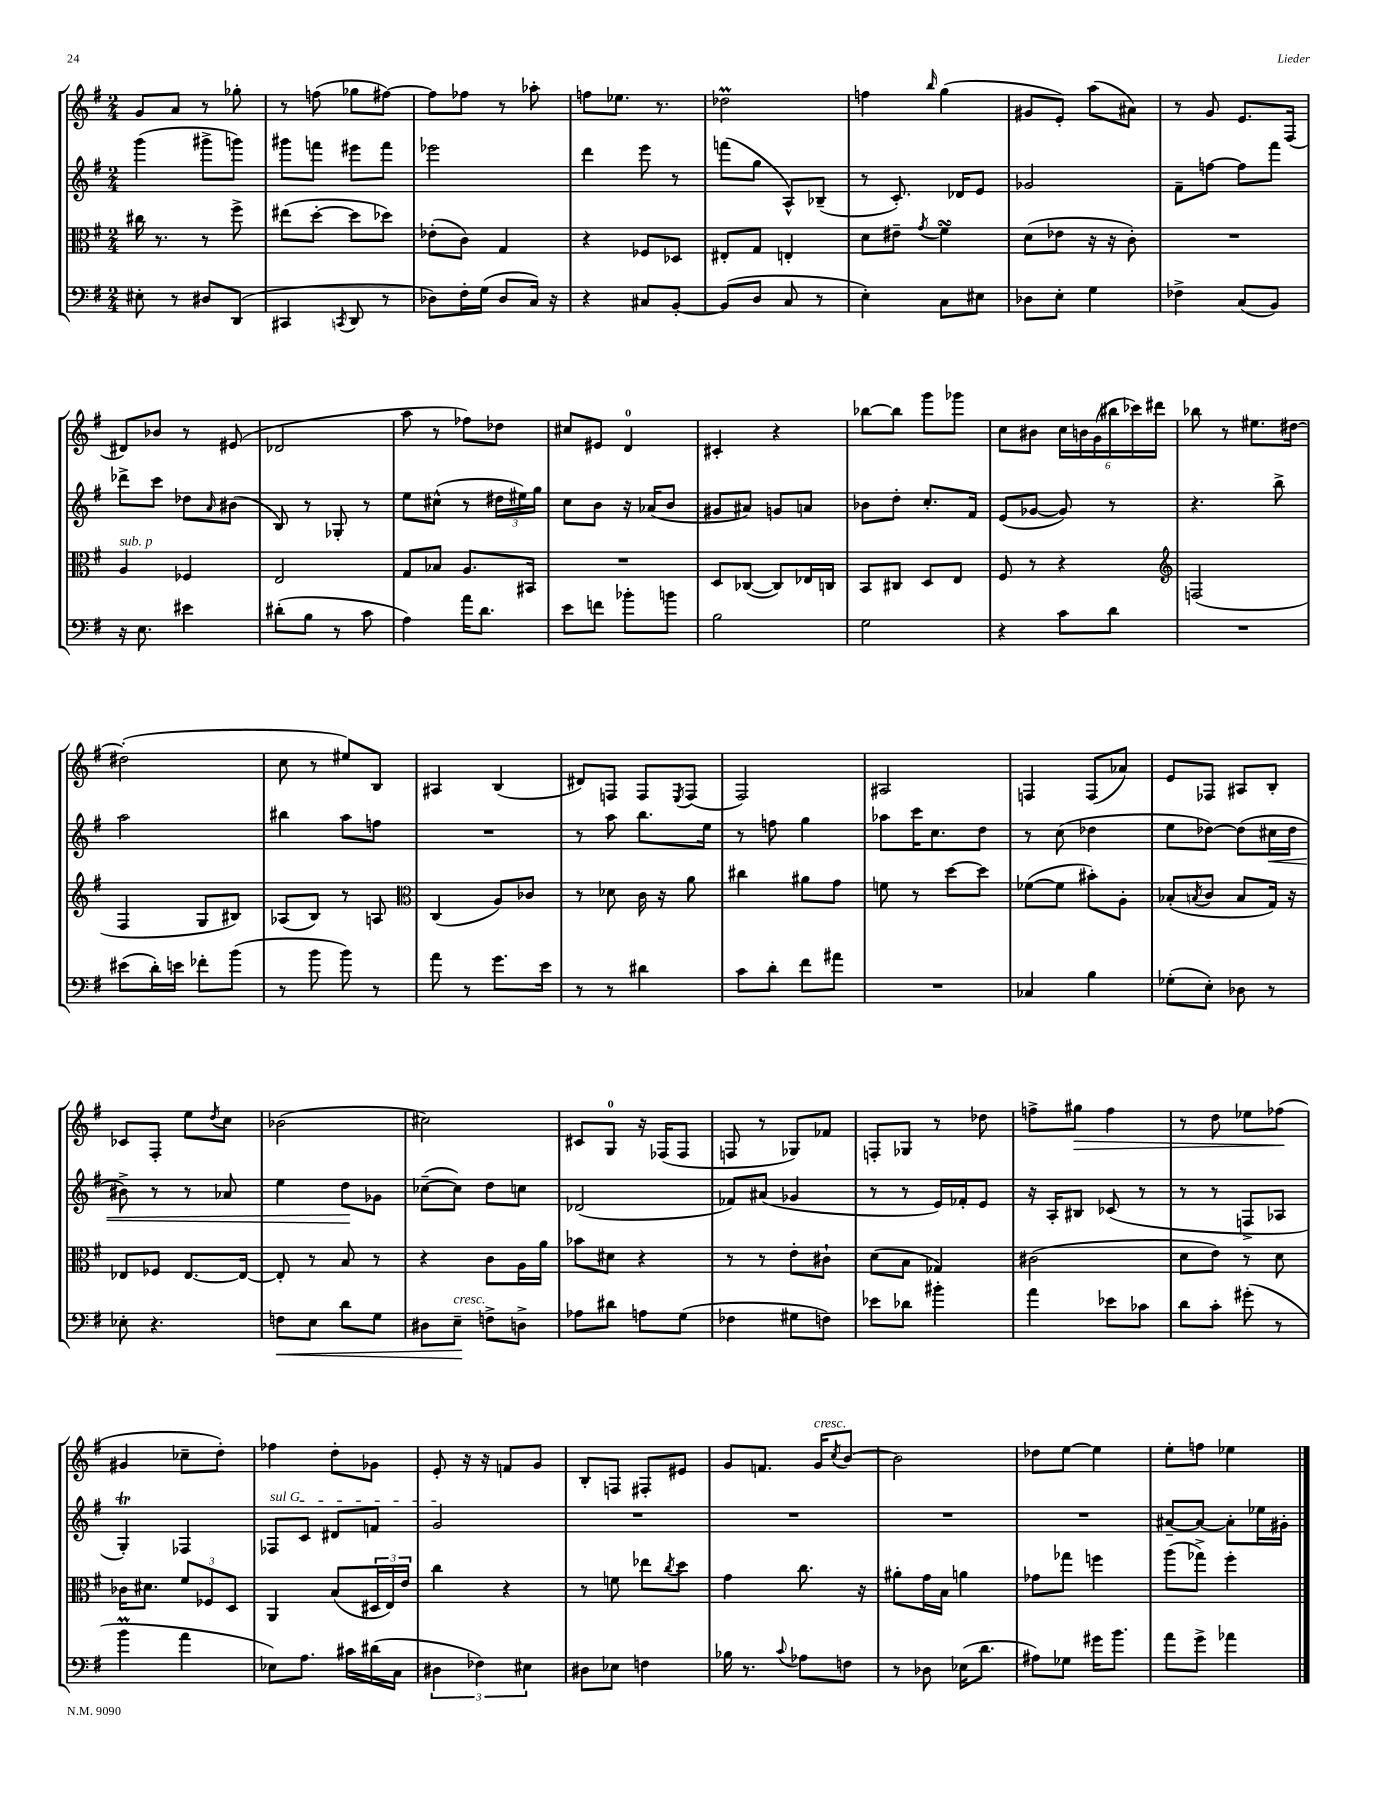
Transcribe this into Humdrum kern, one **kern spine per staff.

**kern	**kern	**kern	**kern
*staff4	*staff3	*staff2	*staff1
*clefF4	*clefC3	*clefG2	*clefG2
*k[f#]	*k[f#]	*k[f#]	*k[f#]
*M2/4	*M2/4	*M2/4	*M2/4
8E#'\	16cc#\	(4ggg\	8g/L
.	8.r	.	.
8r	.	.	8a/J
8D#/L	8r	8ggg#^\L	8r
(8DD/J	8ff#^\	8ggg\J)	8gg-'\
=	=	=	=
4CC#/	(8ee#\L	8ggg#\L	8r
.	[8dd'\J	8fff\J	(8ff\
8qCC/	.	.	.
8DD/	8dd\]L	8eee#\L	8gg-\L
8r	8dd-\J)	8fff\J	[8ff#\J)
=	=	=	=
8D-\L)	(8e-'\L	2eee-\	8ff#\]L
16F#'\L	8c\J)	.	8ff-\J
(16G\JJ	.	.	.
8D-/L	4G/	.	8r
16C/Jk)	.	.	8aa-'\
16r	.	.	.
=	=	=	=
4r	4r	4ddd\	8ff\L
.	.	.	8.ee-\J
8C#/L	8F-/L	8eee\	.
.	.	.	8.r
[8BB'/J	8D-/J	8r	.
=	=	=	=
(8BB/]L	8E#'/L	(8fff\L	2dd-\
8D/J	8G/J	8gg\J	.
8C/	4E'/	8A^^/L)	.
8r	.	(8B-~/J	.
=	=	=	=
4E'\)	8d\L	8r	4ff\
.	8e#~\J	8.c'/)	.
.	8qg/	.	16qqbb/
8C\L	4f#\	.	(4gg\
.	.	16d-/LK	.
8E#\J	.	8e/J	.
=	=	=	=
8D-\L	(8d\L	2g-/	8g#/L
8E'\J	8e-\J	.	8e'/J)
4G\	16r	.	(8aa\L
.	16r	.	.
.	8c'\)	.	8a#\J)
=	=	=	=
4F-^\	2r	8f#~\L	8r
.	.	[8ff\J	8g/
(8C/L	.	8ff\]L	8.e/L
8BB/J)	.	8fff#\J	.
.	.	.	(16F#/Jk
=	=	=	=
16r	4A/	8ddd-^\L	8d#/L)
8.E\	.	.	.
.	.	8ccc\J	8b-/J
4e#\	4F-/	8dd-\L	8r
.	.	16qqa/	.
.	.	(8b#\J	(8e#/
=	=	=	=
(8d#'\L	2E/	8B/)	2d-/
8B\J	.	8r	.
8r	.	8G-'/	.
8c\	.	8r	.
=	=	=	=
4A\)	8G/L	8ee\L	8aa\
.	8B-/J	(8cc#^^\J	8r
16a\LK	8.A/L	8r	8ff-\L)
8.d\J	.	.	.
.	.	24dd#\LL	8dd-\J
.	.	24ee#\)	.
.	16BB#/Jk	.	.
.	.	24gg\JJ	.
=	=	=	=
8e\L	2r	8cc\L	8cc#/L
8f\J	.	8b\J	8e#/J
8b-'\L	.	16r	4d/
.	.	(16a-/LK	.
8b\J	.	8b/J	.
=	=	=	=
2B\	8D/L	8g#/L	4c#'/
.	([8C-/J	8a#/J)	.
.	8C-/]L)	8g/L	4r
.	16E-/L	8a/J	.
.	16C/JJ	.	.
=	=	=	=
2G\	8BB/L	8b-\L	[8bb-\L
.	8C#/J	8dd'\J	8bb-\]J
.	8D/L	8.cc'/L	8ggg\L
.	8E/J	.	8ggg-\J
.	.	16f#/Jk	.
=	=	=	=
4r	8F#/	(8e/L	8cc\L
.	8r	[8g-/J	8b#\J
8c\L	4r	8g-/])	24cc\LL
.	.	.	24b\
.	.	.	(24g\
8d\J	.	8r	24bb#\
.	.	.	24ccc-\)
.	.	.	24ddd#\JJ
=	=	=	=
*	*clefG2	*	*
2r	(2F/	4.r	8bb-\
.	.	.	8r
.	.	.	8.ee#\L
.	.	8bb^\	.
.	.	.	[16dd#\Jk
=	=	=	=
(8e#\L	4F#/	2aa\	(2dd#'\]
16d'\L)	.	.	.
16e\JJ	.	.	.
8f-'\L	8G/L	.	.
(8b\J	8B#/J)	.	.
=	=	=	=
8r	(8A-/L	4bb#\	8cc\
8b\	8B/J)	.	8r
8b\)	8r	8aa\L	8ee#/L)
8r	8A/	8ff\J	8B/J
=	=	=	=
*	*clefC3	*	*
8a\	(4C/	2r	4A#/
8r	.	.	.
8.g\L	8A/L)	.	(4B/
.	8c-/J	.	.
16e\Jk	.	.	.
=	=	=	=
8r	8r	8r	8d#/L)
8r	8d-\	8aa\	8F/J
4d#\	16c\	8.bb\L	8F/L
.	16r	.	.
.	.	.	8qE/
.	8a\	.	(8F/J
.	.	16ee\Jk	.
=	=	=	=
8c\L	4cc#\	8r	2F#/)
8d'\J	.	8ff\	.
8f#\L	8a#\L	4gg\	.
8a#\J	8g\J	.	.
=	=	=	=
2r	8f\	8aa-\L	2A#/
.	8r	16ccc\K	.
.	.	8.cc\	.
.	[8dd\L	.	.
.	8dd\]J	8dd\J	.
=	=	=	=
4C-/	([8f-\L	8r	4F/
.	8f-\]J	(8cc\	.
4B\	8b#'\L)	4dd-\	(8F/L
.	8A'\J	.	8a-/J)
=	=	=	=
(8G-'\L	(8B-'/L	8ee\L	8e/L
.	8qB/	.	.
8E'\J)	8c/J	[8dd-\J)	8F-/J
8D-\	8B/L	(8dd-\]L	8A#/L
8r	16G/Jk)	16cc#\L	8B'/J
.	16r	16dd-\JJ	.
=	=	=	=
8E-'\	8E-/L	8b#^\)	8c-/L
4.r	8F-/J	8r	8F#'/J
.	[8.E-/L	8r	8ee\L
.	.	.	8qdd/
.	.	8a-/	8cc\J
.	16E-/_Jk	.	.
=	=	=	=
8F\L	8E-'/]	4ee\	(2b-\
8E\J	8r	.	.
8d\L	8B/	8dd\L	.
8G\J	8r	8g-\J	.
=	=	=	=
8D#\L	4r	([8cc-~\L	2cc#\)
8E~\J	.	8cc-\]J)	.
8F^\L	8c\L	8dd\L	.
8D^\J	16A\L	8cc\J	.
.	16a\JJ	.	.
=	=	=	=
8A-\L	8b-\L	(2d-/	8c#/L
8d#\J	8d#\J	.	8G/J
8A\L	4r	.	16r
.	.	.	(16F-/LK
(8G\J	.	.	8F-/J
=	=	=	=
4F-\	8r	8f-/L)	8F/
.	8r	(8a#/J	8r
8G#\L	8e'\L	4g-/	8G-/L)
8F\J)	8c#`\J	.	8f-/J
=	=	=	=
8e-\L	(8d\L	8r	8F'/L
8d-\J	8B\J	8r	8G-/J
4b#'\	4G-/)	16e/LL)	8r
.	.	16f-'/J	.
.	.	8e/J	8dd-\
=	=	=	=
4a\	(2c#\	16r	8ff^\L
.	.	16A'/LK	.
.	.	8B#/J	8gg#\J
8e-\L	.	(8c-/	4ff\
8c-\J	.	8r	.
=	=	=	=
8d\L	8d\L	8r	8r
8c'\J	8e\J)	8r	8dd\
(8g#'\	8r	8F^/L	8ee-\L
8r	8d\	8A-/J	(8ff-\J
=	=	=	=
4b\	16c-\LK	4G'/)	4g#/
.	8.d#\J	.	.
4a\	12f#/L	4F-/	8cc-~\L
.	12F-/	.	.
.	.	.	8dd'\J)
.	12D/J	.	.
=	=	=	=
8E-\L)	4AA/	8F-/L	4ff-\
8.A\J	.	8c/J	.
.	(8B/L	8d#/L	8dd'\L
16c#\LL	.	.	.
(16d#\	24D#/L	8f/J	8g-\J
.	24E/)	.	.
16C\JJ	.	.	.
.	24e/JJ	.	.
=	=	=	=
6D#\	4cc\	2g/	8e'/
.	.	.	16r
6F-\)	.	.	.
.	.	.	16r
.	4r	.	8f/L
6E#\	.	.	.
.	.	.	8g/J
=	=	=	=
8D#\L	8r	2r	8B'/L
8E-\J	8f\	.	8F/J
4F\	8ee-\L	.	8F#'/L
.	8qcc/	.	.
.	8dd\J	.	8e#/J
=	=	=	=
16B-\	4g\	2r	8g/L
8.r	.	.	.
.	.	.	8.f/J
8qqc/	.	.	.
8A-\L	8.cc\	.	.
.	.	.	16g/LK
.	.	.	8qcc/
8F\J	.	.	[8b/J
.	16r	.	.
=	=	=	=
8r	8a#'\L	2r	2b\]
8D-\	16g\L	.	.
.	16B\JJ	.	.
(16E-\LK	4a\	.	.
8.d\J	.	.	.
=	=	=	=
8A#\L)	8g-\L	2r	8dd-\L
8G-\J	8gg-\J	.	[8ee\J
16g#\LK	4ff\	.	4ee\]
8.b\J	.	.	.
=	=	=	=
8a\L	(8aa\L	[8a#~/L	8ee'\L
8g^\J	8gg-^\J)	8a#/_J	8ff\J
4a-\	4ff#'\	8a#'\]L	4ee-\
.	.	16ee-\L	.
.	.	16g#'\JJ	.
==	==	==	==
*-	*-	*-	*-
